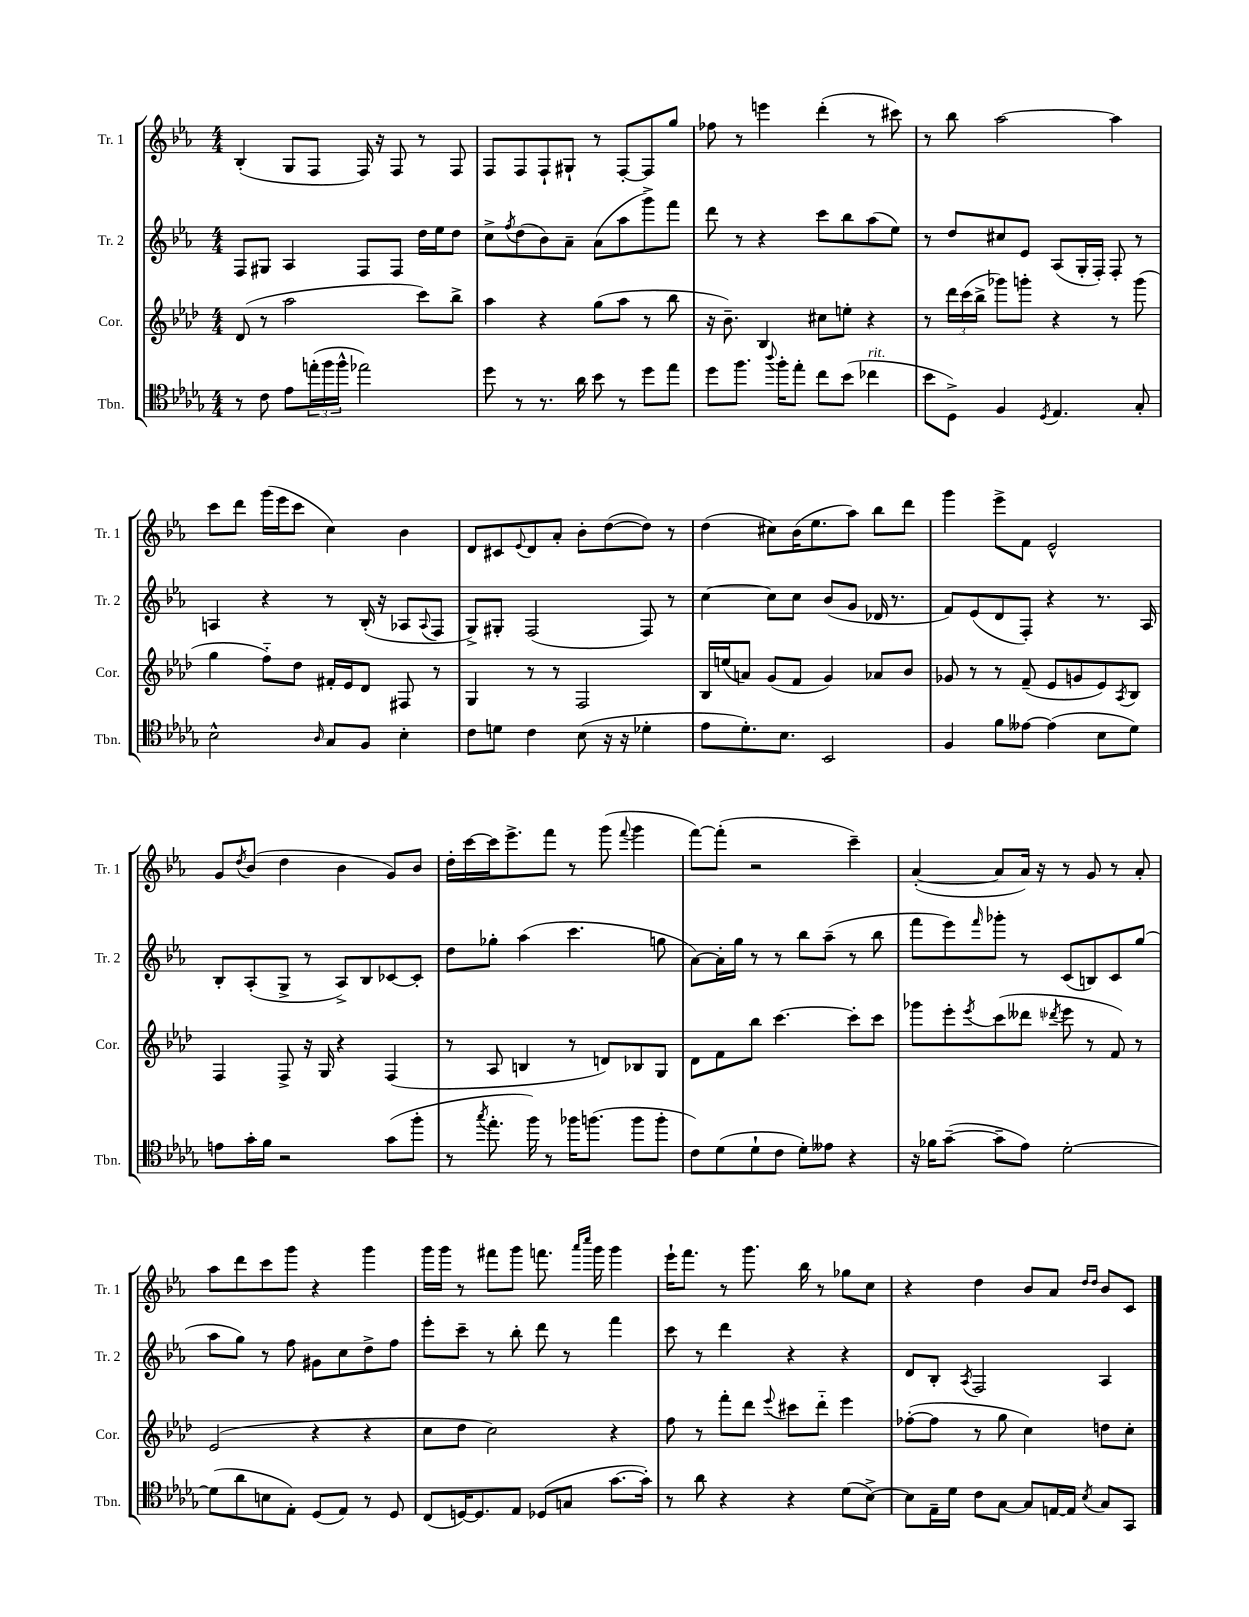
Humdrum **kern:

**kern	**kern	**kern	**kern
*part4	*part3	*part2	*part1
*staff4	*staff3	*staff2	*staff1
*I"Tbn.	*I"Cor.	*I"Tr. 2	*I"Tr. 1
*I'Tbn.	*I'Cor.	*I'Tr. 2	*I'Tr. 1
*clefC4	*clefG2	*clefG2	*clefG2
*k[b-e-a-d-g-]	*k[b-e-a-d-]	*k[b-e-a-]	*k[b-e-a-]
*M4/4	*M4/4	*M4/4	*M4/4
=4	=4	=4	=4
8r	(8d-/	8F/L	(4B-'/
8c\	8r	8G#X/J	.
8e-\L	2aa-\	4A-/	8G/L
(24een'\L	.	.	8F/J
24ff\	.	.	.
24ff^^\JJ	.	.	.
2ee-X\)	.	8F/L	16F/)
.	.	.	16r
.	.	8F/J	8F/
.	8ccc\L)	16dd\LL	8r
.	.	16ee-\J	.
.	8bb-^\J	8dd\J	8F/
=5	=5	=5	=5
8dd-\	4aa-\	8cc^\L	8F/L
.	.	8qff/	.
8r	.	(8dd\	8F/
8.r	4r	8b-\)	8F`/
.	.	8a-~\J	8G#X`/J
16a-\	.	.	.
8b-\	(8gg\L	(8a-\L	8r
8r	8aa-\J	8aa-\	[8F'/L
8dd-\L	8r	8ggg^\)	8F/]
8ee-\J	8bb-\	8fff\J	8gg/J
=6	=6	=6	=6
8dd-\L	16r	8ddd\	8ff-X\
.	8.b-~\)	.	.
8.ff\J	.	8r	8r
.	4B-/	4r	4eeen\
8qqaa-/	.	.	.
16ff'\KL	.	.	.
8ee-'\J	.	.	.
8cc\L	8cc#X\L	8ccc\L	(4ddd'\
(8b-\J	8een'\J	8bb-\	.
!LO:TX:a:i:t=rit.	!	!	!
4cc-X\	4r	(8aa-\	8r
.	.	8ee-\J)	8ccc#X\)
=7	=7	=7	=7
8b-\L	8r	8r	8r
8D-^\J)	24ddd-\LL	8dd/L	8bb-\
.	(24ccc\	.	.
.	24bb-^\JJ	.	.
4F/	8ggg-X\L)	8cc#X/	[2aa-\
.	8gggn'\J	8e-/J	.
8qD-/	.	.	.
4.E-/	4r	(8A-/L	.
.	.	16G'/L	.
.	.	16F'/JJ)	.
.	8r	8F'/	4aa-\]
8G-'/	(8ggg\	8r	.
!!LO:LB:g=z
=8	=8	=8	=8
2B-^^\	4gg\	4An/	8ccc\L
.	.	.	8ddd\J
.	8ff\L)	4r	(16ggg\LL
.	.	.	16eee-\J
.	8dd-\J	.	8ccc\J
16qqA-/	.	.	.
8G-/L	16f#X'/LL	8r	4cc\)
.	16e-/J	.	.
8F/J	8d-/J	(16B-'/	.
.	.	16r	.
4B-'\	8F#X/	8A-X/L	4b-\
.	.	8qqA-/	.
.	8r	8F/J	.
=9	=9	=9	=9
8c\L	4G/	8G^/L)	8d/L
8dn\J	.	8G#X'/J	8c#X/
.	.	.	8qqe-/
4c\	8r	(2F/	8d/
.	8r	.	8a-'/J
(8B-\	2F/	.	8b-'\L
16r	.	.	([8dd\
16r	.	.	.
4d-X'\	.	8F/)	8dd\J])
.	.	8r	8r
=10	=10	=10	=10
8e-\L	16B-/LL	[4cc\	(4dd\
.	(16een/J	.	.
8.d-'\)	8an/J)	.	.
.	(8g/L	8cc\L]	8cc#X\L)
8.B-\J	.	.	.
.	8f/J	8cc\J	(16b-\K
.	.	.	8.ee-\
2BB-/	4g/)	(8b-/L	.
.	.	8g/J	8aa-\J)
.	8a-X/L	16d-X/	8bb-\L
.	.	8.r	.
.	8b-/J	.	8ddd\J
=11	=11	=11	=11
4F/	8g-X/	8f/L)	4ggg\
.	8r	(8e-/	.
8f\L	8r	8d/	8eee-^\L
[8e--X\J	(8f~/	8F'/J)	8f\J
(4e--\]	8e-/L	4r	2e-^^/
.	8gn/	.	.
8B-\L	8e-/)	8.r	.
.	8qA-/	.	.
8d-\J)	8B-/J	.	.
.	.	16A-/	.
!!LO:LB:g=z
=12	=12	=12	=12
8en\L	4F/	8B-'/L	8g/L
.	.	.	8qdd/
16g-'\L	.	(8A-'/	(8b-/J
16f\JJ	.	.	.
2r	8F^/	8G^/J	4dd\
.	16r	8r	.
.	16G/	.	.
.	4r	8A-^/L)	4b-\
.	.	8B-/	.
(8g-\L	(4F/	[8c-X/	8g/L)
8ff'\J	.	8c-'/J]	8b-/J
=13	=13	=13	=13
8r	8r	8dd\L	16dd'\LL
.	.	.	[16ccc\
8qgg-/	.	.	.
8.ee-'\	8A-/	8gg-X'\J	16ccc\J]
.	.	.	8.eee-^\
.	4Bn/	(4aa-\	.
16ff\)	.	.	.
8r	.	.	8fff\J
16ff-X\KL	8r	4.ccc\	8r
(8.ffn\J	.	.	.
.	8dn/L)	.	(8ggg\
.	.	.	8qqfff/
8ff\L	8B-X/	.	4ggg\
8ff'\J	8G/J	8ggn\	.
=14	=14	=14	=14
8c\L)	8d-\L	[8a-\L)	[8fff\L)
(8d-\	8f\	16a-'\L]	(8fff'\J]
.	.	16gg\JJ	.
8d-`\	8bb-\J	8r	2r
8c\J	[4.ccc\	8r	.
8d-'\L)	.	8bb-\L	.
8e--X\J	.	(8aa-~\J	.
4r	8ccc'\L]	8r	4ccc~\)
.	8ccc\J	8bb-\	.
=15	=15	=15	=15
16r	8ggg-X\L	8fff\L	([4a-'/
16f-X\KL	.	.	.
([8g-~\J	8eee-'\	8eee-\)	.
.	8qeee-/	16qqfff/	.
8g-~\L]	(8ccc\	8ggg-X'\J	8a-/L]
8e-\J)	8ddd--X\J	8r	16a-/Jk)
.	.	.	16r
.	8qddd-X/	.	.
[2d-'\	8eee-\	(8c/L	8r
.	8r	8Bn/)	8g/
.	8f/)	8c/	8r
.	8r	(8gg/J	8a-'/
!!LO:LB:g=z
=16	=16	=16	=16
(8d-\L]	(2e-/	8aa-\L	8aa-\L
8a-\	.	8gg\J)	8ddd\
8Bn\	.	8r	8ccc\
8E-'\J)	.	8ff\	8ggg\J
(8D-/L	4r	8g#X\L	4r
8E-/J)	.	8cc\	.
8r	4r	8dd^\	4ggg\
8D-/	.	8ff\J	.
=17	=17	=17	=17
(8C/L	8cc\L	8eee-'\L	16ggg\LL
.	.	.	16ggg\JJ
[16Dn/K)	8dd-\J	8ccc~\J	8r
8.D/]	.	.	.
.	2cc\)	8r	8fff#X\L
8E-/J	.	8bb-'\	8ggg\J
(8D-X/L	.	8ddd\	8.fffn\
8Gn/J	.	8r	.
.	.	.	16qqaaa-/LL
.	.	.	16qqcccc/JJ
.	.	.	16ggg\
[8.g-\L	4r	4fff\	4ggg\
16g-'\Jk])	.	.	.
=18	=18	=18	=18
8r	8ff\	8ccc\	16eee-`\KL
.	.	.	8.fff\J
8a-\	8r	8r	.
4r	8fff'\L	4ddd\	8r
.	8ddd-\J	.	8.ggg\
.	8qqeee-/	.	.
4r	8ccc#X\L	4r	.
.	.	.	16bb-\
.	8ddd-\J	.	8r
(8d-\L	4eee-\	4r	8gg-X\L
[8B-^\J)	.	.	8cc\J
=19	=19	=19	=19
8B-\L]	([8ff-X'\L	8d/L	4r
16E-~\L	8ff-\J]	8B-'/J	.
16d-\JJ	.	.	.
.	.	8qA-/	.
8c\L	8r	2F/	4dd\
[8G-\J	8gg\	.	.
8G-/L]	4cc\)	.	8b-/L
[16En/L	.	.	8a-/J
16E/JJ]	.	.	.
.	.	.	16qqdd/LL
8qB-/	.	.	16qqdd/JJ
8G-/L	8ddn\L	4A-/	8b-/L
8GG-/J	8cc'\J	.	8c/J
==	==	==	==
*-	*-	*-	*-
